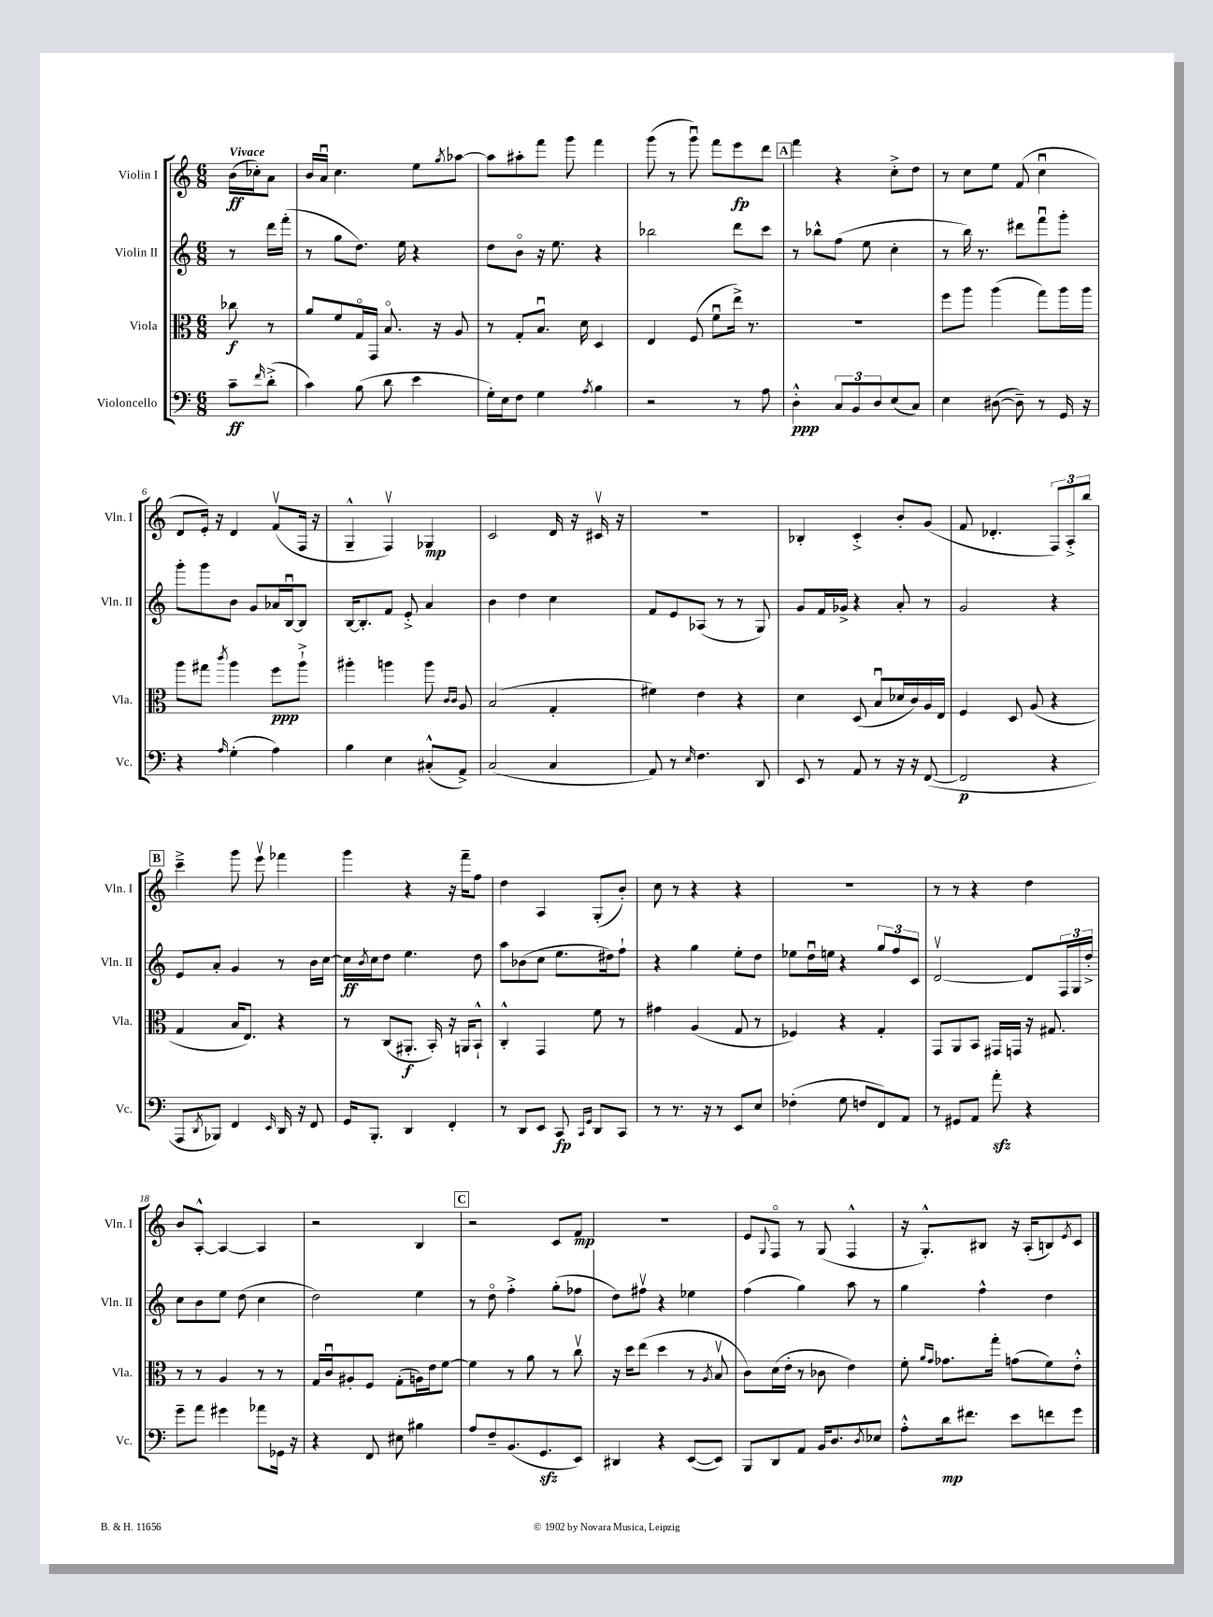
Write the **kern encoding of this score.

**kern	**kern	**kern	**kern
*staff4	*staff3	*staff2	*staff1
*clefF4	*clefC3	*clefG2	*clefG2
*k[]	*k[]	*k[]	*k[]
*M6/8	*M6/8	*M6/8	*M6/8
8c~	8cc-	8r	(16b
.	.	.	16cc-')
16qqf	.	.	.
(8d'^	8r	16ddd	8a
.	.	(16fff'	.
=	=	=	=
4c)	8a	8r	16b
.	.	.	16au
.	8f	8gg	4.cc
(8B	16Go	8.dd)	.
.	16GG	.	.
8d	8.Bo	.	.
.	.	16ee	.
4e	.	4r	8ee
.	16r	.	.
.	.	.	8qgg
.	8A	.	[8aa-
=	=	=	=
16G')	8r	8dd	8aa-]
16E	.	.	.
8F	8G'	8bo	8aa#'
4G	8.Bu	16r	8fff
.	.	8.ee	.
.	.	.	8ggg
.	16d	.	.
8qA	.	.	.
4B	4D	4r	4fff
=	=	=	=
2r	4E	2bb-	(8ggg
.	.	.	8r
.	(8F	.	8gggu)
.	8fu	.	8fff
8r	16ee^)	8ddd	8eee
.	8.r	.	.
8A	.	8ccc	8ddd
=	=	=	=
4D'^^	2.r	8r	4fff
.	.	8bb-^^	.
12C	.	(8ff	4r
12BB	.	.	.
.	.	8ee	.
12D	.	.	.
(8E	.	4cc'	8cc'^
8C)	.	.	8dd
=	=	=	=
4E	8ff	8r	8r
.	8aa	16bb)	8cc
.	.	8.r	.
([8D#	(4aa	.	8ee
8D#~])	.	8ddd#	(8f
8r	8gg)	8fffu	4ccu
16GG	16aa	8ggg'	.
16r	16aa	.	.
=	=	=	=
4r	8aa	8ggg'	8d
.	8gg#	8ggg	16e')
.	.	.	16r
16qqA	8qccc	.	.
(4G'	4aa	8b	4d
.	.	8g	.
4A)	8ff	16a-	(8fv
.	.	[16Bu	.
.	8aa`^	8B]	16F
.	.	.	16r
=	=	=	=
4B	4aa#'	[16B	4G~^^
.	.	8.B']	.
4E	4aa	8f	4Fv)
.	.	8e'^	.
(8C#'^^	8aa	4a	4G-
.	16qqc	.	.
.	16qqc	.	.
8AA^)	8A	.	.
=	=	=	=
(2C	(2B	4b	2c
.	.	4dd	.
4C	4G'	4cc	16d
.	.	.	16r
.	.	.	16c#v
.	.	.	16r
=	=	=	=
8AA)	4f#)	8f	2.r
8r	.	8e	.
16qqE	.	.	.
4.F	4e	(8A-	.
.	.	8r	.
.	4r	8r	.
8DD	.	8G)	.
=	=	=	=
8EE	4d	8g	4B-'
8r	.	16f	.
.	.	16g-^	.
8AA	(8D	4r	4c'^
8r	8Bu	.	.
16r	16d-	8a'	8b'
16r	16c)	.	.
([8FF	16A	8r	(8g
.	16E	.	.
=	=	=	=
2FF]	4F	2g	8f
.	.	.	4.d-'
.	8D	.	.
.	(8A	.	.
4r	4r	4r	12F)
.	.	.	12A'^
.	.	.	12bb
=	=	=	=
8AAA	4G	8e	4ccc~^
8qDD	.	.	.
8BBB-)	.	8a'	.
4FF	16B	4g	8ggg
.	8.E)	.	.
.	.	.	8eeev
16qqEE	.	.	.
16DD	4r	8r	4fff-
16r	.	.	.
8FF	.	16b	.
.	.	[16cc	.
=	=	=	=
16GG	8r	16cc]	4ggg
.	.	8qb	.
8.BBB'	.	16cc	.
.	(8C	8dd	.
4DD	8.AA#'	4.ee	4r
.	16BB')	.	.
4FF'	16r	.	16r
.	16AA	.	16fff~
.	8BB`^^	8dd	8ff
=	=	=	=
8r	4C'^^	8aa	4dd
8DD	.	(8b-	.
8EE	4GG	8cc	4A
8CC	.	8.ee	.
16qqCC	.	.	.
16qqGG	.	.	.
8DD	8f	.	(8G'
.	.	16dd#)	.
8CC	8r	8ff`	8b')
=	=	=	=
8r	4g#	4r	8cc
8.r	.	.	8r
.	(4A	4gg	4r
16r	.	.	.
8r	.	.	.
8EE	8G	8ee'	4r
8E	8r	8dd	.
=	=	=	=
(4F-'	4F-)	8ee-	2.r
.	.	16ddu	.
.	.	16ee	.
8G	4r	4r	.
8F	.	.	.
8FF)	4G'	12gg	.
.	.	12ff	.
8AA	.	.	.
.	.	12c	.
=	=	=	=
8r	8GG	[2dv	8r
8GG#	8AA	.	8r
8AA	8BB	.	4r
8a'	16GG#	.	.
.	16GG	.	.
4r	16r	8d]	4dd
.	8.G#	.	.
.	.	24F	.
.	.	24G	.
.	.	24dd'^	.
=	=	=	=
8g~	8r	8cc	8b
8a	8r	8b	[8A'^^
4g#	4A	8ee	4A_
.	.	(8dd	.
8a-	8r	4cc	4A]
16GG-	8r	.	.
16r	.	.	.
=	=	=	=
4r	16G	2dd)	2r
.	16cu	.	.
.	8A#'	.	.
8FF	8F	.	.
8E#	(8G'	.	.
4B#	16A)	4ee	4B
.	16e	.	.
.	[8f	.	.
=	=	=	=
8A	4f]	8r	2r
8F~	.	8ddo	.
(8.BB	8r	4ff'^	.
.	8a	.	.
8.GG	.	.	.
.	8r	(8gg'	8c
8EE)	8ccv	8ff-	8f
=	=	=	=
4DD#	16r	8dd)	2.r
.	16dd	.	.
.	(8ee	8ff#v	.
4r	4dd	4r	.
([8EE	8r	4ee-	.
.	8qA	.	.
8EE])	8Bv	.	.
=	=	=	=
8BBB	8c)	(4ff	8e
.	.	.	8qqG
8DD	(16d	.	8Fo
.	16e'	.	.
8AA	8r	4gg)	8r
16BB	8c-	.	(8G
8.D	.	.	.
.	4e)	8aa	4F^^
8qD	.	.	.
8E-	.	8r	.
=	=	=	=
8A'^^	8f'	4gg	16r
.	.	.	8.G'^^)
.	16qqa	.	.
.	16qqg	.	.
16d	8.g-	.	.
8.f#	.	.	.
.	.	4ff^^	8B#
.	16gg'	.	.
8e	(8g	.	16r
.	.	.	(16A'
8f	8f)	4dd	8B)
.	.	.	8qe
8g	8e'^^	.	8c
==	==	==	==
*-	*-	*-	*-
